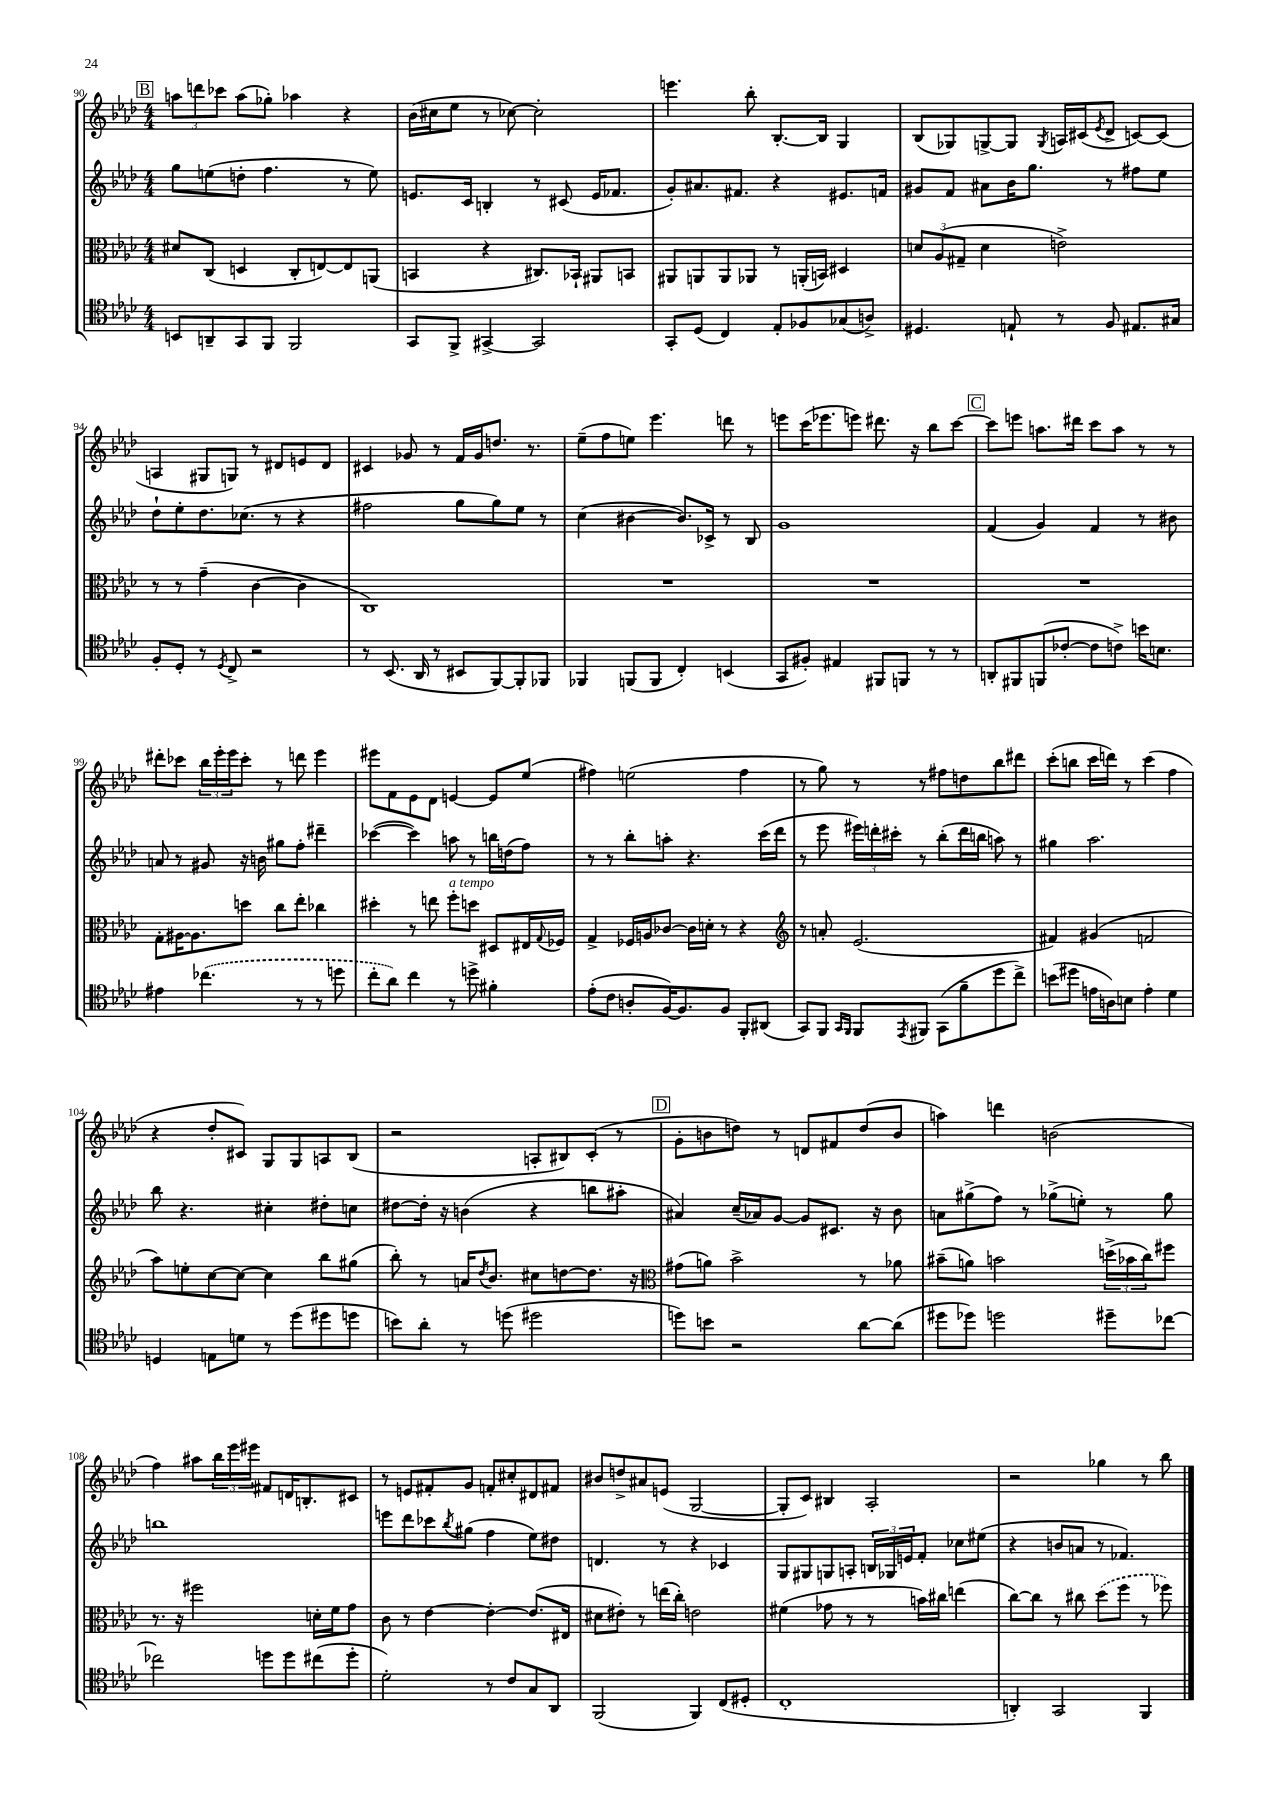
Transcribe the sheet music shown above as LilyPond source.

<<
\new StaffGroup <<
\new Staff = "s0" {
    \clef treble \key aes \major \numericTimeSignature \time 4/4
    \mark \markup { \box "B" } \tuplet 3/2 { a''8 d'''8 ces'''8 } a''8( ges''8-.) aes''4 r4 |
    bes'16( cis''16 ees''8 r8 ces''8~) ces''2-. |
    e'''4. bes''8-. bes8.~-. bes16 g4 |
    bes8( ges8) g8~-> g8 \acciaccatura { g8 } a16 cis'16( \acciaccatura { ees'8 } des'8-> c'8~) c'8( |
    a4 gis8 g8) r8 dis'8 e'8 dis'8 |
    cis'4 ges'8 r8 f'16 ges'16 d''8. r8. |
    ees''8--( f''8 e''8) ees'''4. d'''8 r8 |
    e'''8 c'''16( ees'''8. e'''8) dis'''8. r16 bes''8 c'''8~ |
    \mark \markup { \box "C" } c'''8 e'''8 a''8. dis'''16 c'''8 a''8 r8 r8 |
    dis'''8-. ces'''8 \tuplet 3/2 { bes''16 ees'''16-. ees'''16 } ces'''8-. r8 d'''8 ees'''4 |
    eis'''8 f'8 ees'8 des'8 e'4~ e'8 ees''8( |
    fis''4) e''2( fis''4 |
    r8 g''8) r8 r8 fis''8 d''8 bes''8 dis'''8 |
    c'''8-.( b''8 c'''16 d'''16) r8 c'''4( f''4 |
    r4 des''8-. cis'8) g8 g8 a8 bes8( |
    r2 a8-. bis8) c'8-.( r8 |
    \mark \markup { \box "D" } g'8-. b'8 d''8) r8 d'8 fis'8 d''8( b'8 |
    a''4) d'''4 b'2( |
    f''4) ais''8 \tuplet 3/2 { bes''16 ees'''16 eis'''16 } fis'8 d'16 b8.-. cis'8 |
    r8 e'8 fis'8-. g'8 f'8-. cis''8-. dis'8 fis'8 |
    bis'8 d''8-> ais'8 e'8( g2~ |
    g8-. c'8) bis4 aes2-. |
    r2 ges''4 r8 bes''8 \bar "|." |
}
\new Staff = "s1" {
    \clef treble \key aes \major \numericTimeSignature \time 4/4
    \mark \markup { \box "B" } g''8 e''8( d''8-. f''4. r8 e''8) |
    e'8. c'16 b4-. r8 cis'8( e'16 fes'8. |
    g'8-.) ais'8. fis'8. r4 eis'8. f'16 |
    gis'8 f'8 ais'8 bes'16 g''8. r8 fis''8 ees''8 |
    des''8-! ees''8-. des''8. ces''8.( r8 r4 |
    fis''2 g''8 g''8) ees''8 r8 |
    c''4( bis'4~ bis'8.) ces'16-> r8 bes8 |
    g'1 |
    \mark \markup { \box "C" } f'4( g'4) f'4 r8 bis'8 |
    a'8 r8 gis'8 r16 b'16 gis''8 f''8-. dis'''4-- |
    ces'''4~( ces'''4) a''8 r8 b''16 d''16( f''8) |
    r8 r8 bes''8-. a''8-. r4. c'''16( des'''16 |
    r8 ees'''8 \tuplet 3/2 { eis'''16) d'''16-. cis'''16-. } r8 bes''8-.( d'''16 b''16 a''8) r8 |
    gis''4 aes''2. |
    bes''8 r4. cis''4-. dis''8-. c''8 |
    dis''8~ dis''16-. r16 b'4( r4 b''8 ais''8-. |
    \mark \markup { \box "D" } ais'4) c''16--( aes'16) g'8~ g'8 cis'8. r16 bes'8 |
    a'8 gis''8->( f''8) r8 ges''8->( e''8-.) r8 ges''8 |
    b''1 |
    e'''8 des'''8 ces'''8 \acciaccatura { bes''8 } gis''8( f''4 ees''8) dis''8 |
    d'4. r8 r4 ces'4 |
    g8 gis8 g8 a8-. \tuplet 3/2 { b16 ges16 e'16 } f'8-. ces''8 eis''8( |
    r4 b'8 a'8 r8 fes'4.) \bar "|." |
}
\new Staff = "s2" {
    \clef alto \key aes \major \numericTimeSignature \time 4/4
    \mark \markup { \box "B" } dis'8 c8( d4 c8-. e8~) e8 a,8( |
    b,4 r4 cis8.) bes,16-! ais,8 b,8 |
    ais,8 a,8 a,8 aes,8 r8 a,16-.( b,16) dis4 |
    \tuplet 3/2 { d'8 aes8( gis8-- } d'4 e'2->) |
    r8 r8 g'4--( c'4~ c'4 |
    c1) |
    R1 |
    R1 |
    \mark \markup { \box "C" } R1 |
    g8-. ais16~ ais8. d''8 c''8 ees''8-. ces''4 |
    dis''4-. r8 e''8 f''8-.^\markup { \italic "a tempo" } d''8 dis8 eis16 \appoggiatura { g8 } fes16 |
    g4-> fes16 a16 ces'8~ ces'16 d'16-. r8 r4 |
    \clef treble r8 a'8-. ees'2.( |
    fis'4) gis'4( f'2 |
    aes''8) e''8-. c''8~ c''8~ c''4 bes''8 gis''8( |
    bes''8-.) r8 a'16 \acciaccatura { des''8 } bes'8. cis''8 d''8~ d''8. r16 |
    \mark \markup { \box "D" } \clef alto gis'8( a'8) bes'2-> r8 aes'8 |
    bis'8--( a'8) b'2 \tuplet 3/2 { d''16->( bes'16 c''16) } fis''8 |
    r8. r16 fis''2 d'16-. f'16 g'8 |
    c'8 r8 ees'4~ ees'4~-. ees'8.( eis16 |
    dis'8 eis'8-.) r8 e''16( c''16-.) e'2 |
    fis'4( ges'8 r8 r8 b'16) cis''16 e''4( |
    c''8~) c''8 r8 cis''8 \once \slurDashed des''8( f''8 r8 fes''8) \bar "|." |
}
\new Staff = "s3" {
    \clef tenor \key aes \major \numericTimeSignature \time 4/4
    \mark \markup { \box "B" } b,8 a,8-- g,8 f,8 f,2 |
    g,8 f,8-> gis,4~-> gis,2 |
    g,8-. des8( c4) ees8-. fes8 ges8( a8->) |
    dis4. e8-! r8 f8 eis8. gis16 |
    f8-. des8-. r8 \acciaccatura { des8 } c8-> r2 |
    r8 bes,8.( aes,16 r8 bis,8 f,8~) f,8-. fes,8 |
    fes,4 f,8( f,8 c4-.) b,4( |
    g,8 fis8-.) eis4 fis,8 f,8 r8 r8 |
    \mark \markup { \box "C" } a,8-. fis,8 f,8( ces'8~-. ces'8 c'8->) b'16 b8. |
    eis'4 \once \slurDashed ces''4.( r8 r8 d''8 |
    c''8-. aes'8) c''4 r8 d''8-> fis'4-. |
    ees'8-.( c'8 a8-. f16~) f8. f8 f,8-. ais,8( |
    g,8) f,8 \grace { g,16 f,16 } f,8 \acciaccatura { ees,8 } fis,8 g,8( f'8-- des''8 c''8->) |
    b'8( dis''8 e'16 a16) b8 e'4-. des'4 |
    d4 e8 d'8 r8 des''8( dis''8 d''8 |
    b'8) aes'8-. r8 d''8( dis''2 |
    \mark \markup { \box "D" } d''8) b'8 r2 aes'8~ aes'8( |
    dis''8 des''8) d''2 dis''8-- ces''8~ |
    ces''2 d''8 d''8 cis''8( d''8-. |
    des'2-.) r8 c'8 g8 aes,8 |
    f,2( f,4) c8( dis8-. |
    c1-. |
    a,4-.) g,2 f,4 \bar "|." |
}
>>
>>
\layout { \context { \Score currentBarNumber = #90 } }
